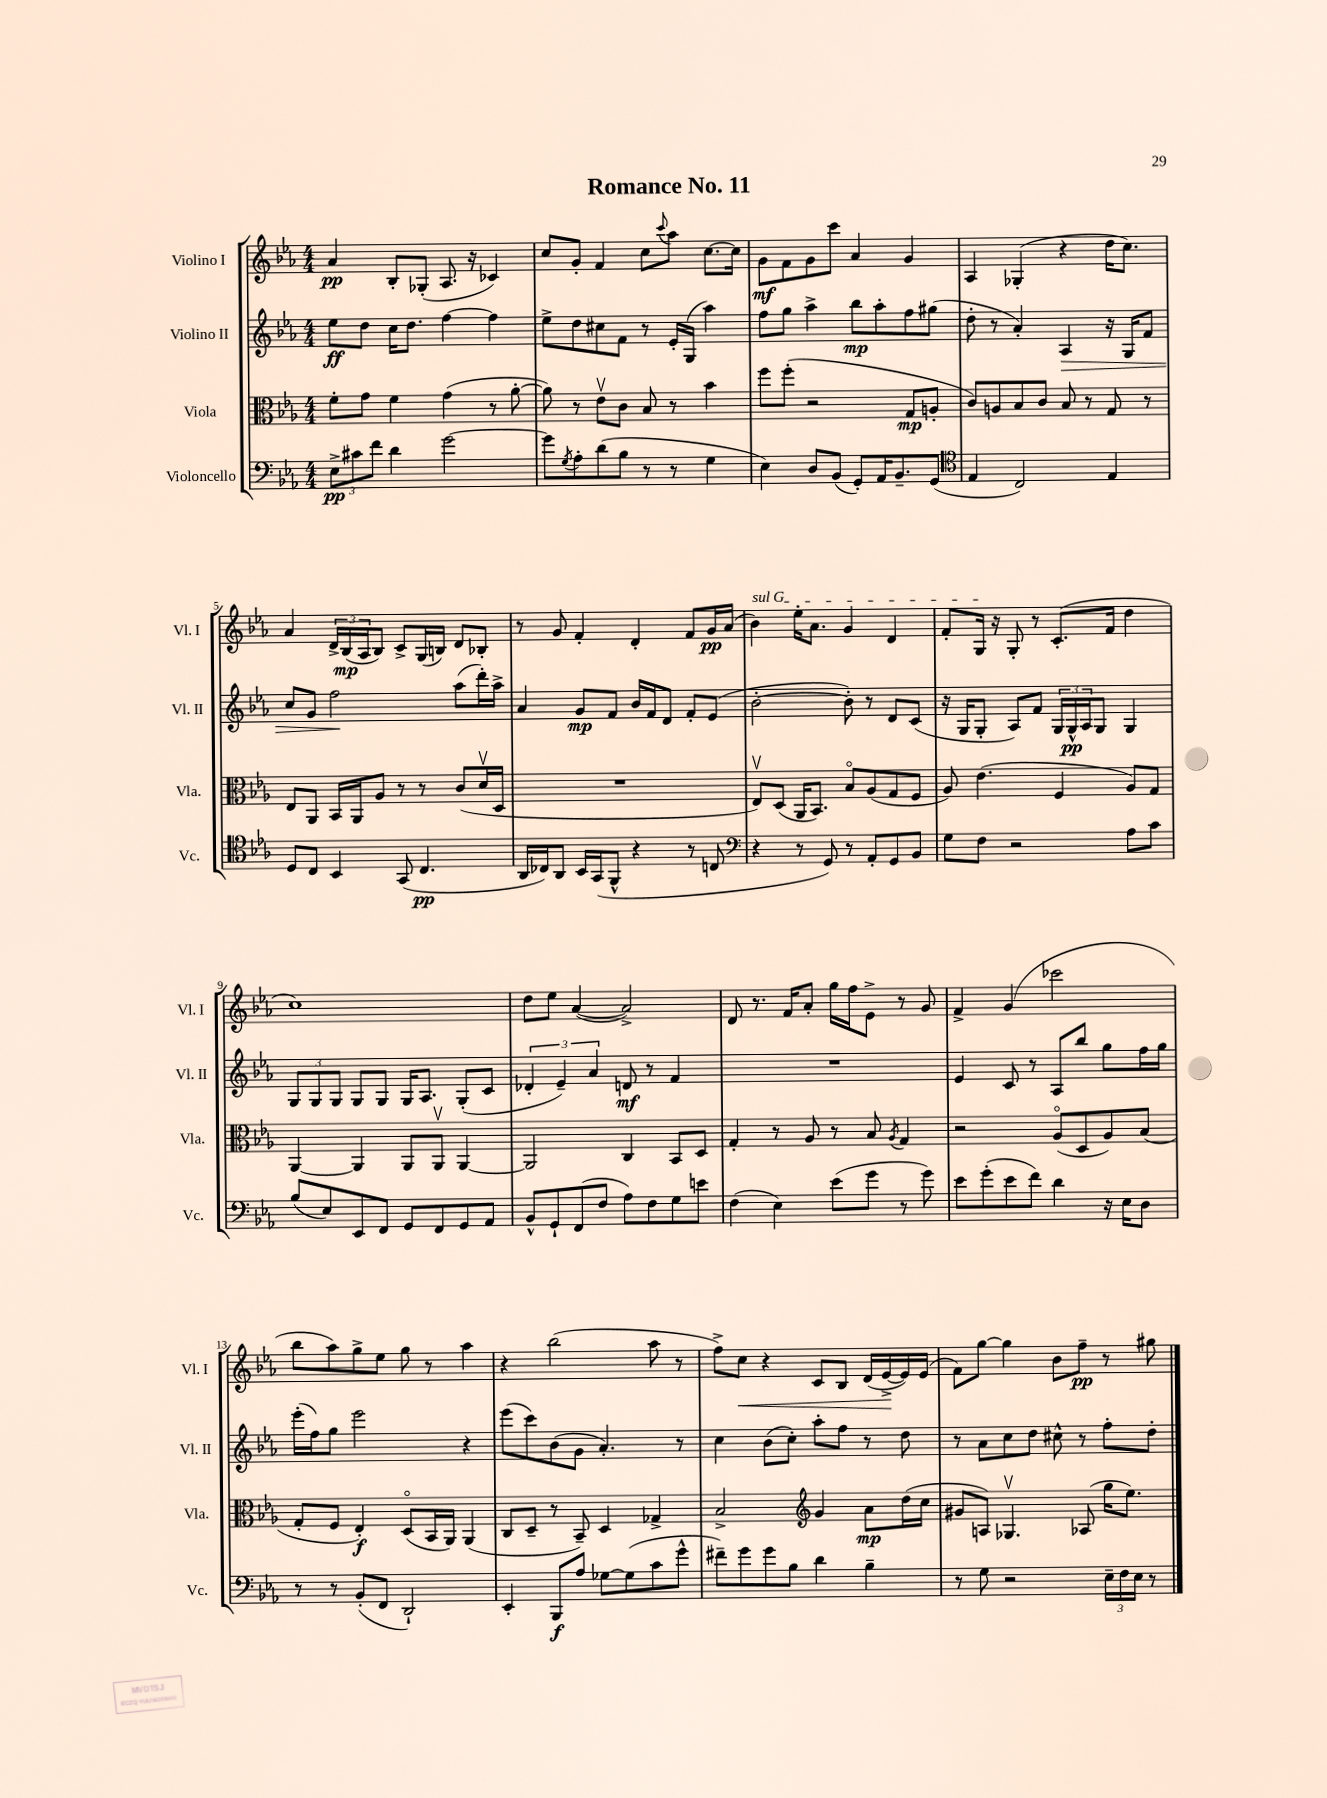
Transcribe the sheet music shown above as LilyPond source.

\header { title = "Romance No. 11" }
<<
\new StaffGroup <<
\new Staff = "s0" \with { instrumentName = "Violino I" shortInstrumentName = "Vl. I" } {
    \clef treble \key ees \major \numericTimeSignature \time 4/4
    aes'4\pp bes8-. ges8-.( aes8. r16 ces'4) |
    c''8 g'8-. f'4 c''8 \appoggiatura { c'''8 } aes''8 c''8.~ c''16 |
    g'8\mf f'8 g'8 c'''8 aes'4 g'4 |
    aes4 ges4-.( r4 d''16 c''8.) |
    aes'4 \tuplet 3/2 { d'16-> bes16\mp( aes16 } bes8) c'8-> g16( b16) d'8 bes8-. |
    r8 g'8 f'4-. d'4-. f'8 g'16\pp aes'16( |
    \once \override TextSpanner.bound-details.left.text = \markup { \italic "sul G" } bes'4\startTextSpan) ees''16-. aes'8. g'4 d'4 |
    f'8-. g16\stopTextSpan r16 g8-. r8 c'8.-.( f'16 d''4 |
    c''1) |
    d''8 ees''8 aes'4~( aes'2->) |
    d'8 r8. f'16 aes'8-. g''16 f''16 ees'8-> r8 g'8 |
    f'4-> g'4( ces'''2 |
    bes''8 aes''8) g''8-> ees''8 g''8 r8 aes''4 |
    r4 bes''2( aes''8 r8 |
    f''8->) c''8\< r4 c'8 bes8 d'16( ees'16~->\! ees'16) ees'16( |
    f'8) g''8~ g''4 bes'8 f''8--\pp r8 gis''8 \bar "|." |
}
\new Staff = "s1" \with { instrumentName = "Violino II" shortInstrumentName = "Vl. II" } {
    \clef treble \key ees \major \numericTimeSignature \time 4/4
    ees''8\ff d''8 c''16 d''8. f''4~ f''4 |
    ees''8-> d''8 cis''8 f'8 r8 ees'16-. g16( aes''4) |
    f''8 g''8 aes''4-> bes''8\mp aes''8-. f''8 gis''8( |
    d''8-. r8 aes'4-.) aes4\> r16 g16 f'8 |
    c''8 g'8 f''2\! aes''8( d'''16-.) aes''16-> |
    aes'4 g'8\mp f'8 bes'16 f'16 d'8 f'8-. ees'8( |
    bes'2~-. bes'8-.) r8 d'8 c'8( |
    r16 g16 g8-. aes8) f'8 \tuplet 3/2 { g16 g16-^\pp aes16 } g8 g4 |
    \tuplet 3/2 { g8 g8 g8 } g8 g8 g16 aes8. g8-.( c'8 |
    \tuplet 3/2 { des'4-. ees'4--) aes'4 } d'8\mf r8 f'4 |
    R1 |
    ees'4 c'8 r8 aes8 bes''8 g''8 f''16 g''16 |
    ees'''16-.( f''16) g''8 ees'''2 r4 |
    ees'''8( c'''8) bes'8( g'8 aes'4.-.) r8 |
    c''4 bes'8( c''8-.) aes''8-. f''8 r8 d''8 |
    r8 aes'8 c''8 d''8 cis''8-^ r8 f''8-. d''8-. \bar "|." |
}
\new Staff = "s2" \with { instrumentName = "Viola" shortInstrumentName = "Vla." } {
    \clef alto \key ees \major \numericTimeSignature \time 4/4
    f'8-. g'8 f'4 g'4( r8 aes'8~-. |
    aes'8) r8 ees'8\upbow c'8 bes8 r8 bes'4 |
    f''8 f''8-.( r2 g8\mp a8-. |
    c'8) a8 bes8 c'8 bes8 r8 g8 r8 |
    ees8 aes,8 bes,16 aes,16 aes8 r8 r8 c'8( d'16\upbow d16 |
    R1 |
    ees8\upbow) d8( aes,16 bes,8.) bes8\flageolet aes8( g8 f8 |
    aes8) ees'4.( f4 aes8) g8 |
    aes,4~ aes,4 aes,8 aes,8\upbow aes,4~ |
    aes,2 c4 bes,8 d8 |
    g4-. r8 aes8 r8 bes8 \acciaccatura { aes8 } g4 |
    r2 aes8\flageolet( d8 aes8) bes8( |
    g8-. f8 ees4-.\f) d8\flageolet( bes,16 aes,16) aes,4( |
    c8 d8-- r8 bes,8--) d4 ges4-> |
    bes2-> \clef treble g'4 aes'8\mp d''16( c''16 |
    gis'8 a8) ges4.\upbow aes8( g''16 ees''8.) \bar "|." |
}
\new Staff = "s3" \with { instrumentName = "Violoncello" shortInstrumentName = "Vc." } {
    \clef bass \key ees \major \numericTimeSignature \time 4/4
    \tuplet 3/2 { ees8->\pp cis'8 f'8 } d'4 g'2~ |
    g'8 \acciaccatura { g8 } aes8-. d'8( bes8 r8 r8 g4 |
    ees4) d8 bes,8( g,8-.) aes,16 bes,8.-- g,8( |
    \clef tenor ees4 c2) ees4 |
    d8 c8 bes,4 g,8( c4.\pp |
    aes,16 ces16) aes,8 bes,16 g,16( f,8-^ r4 r8 c8 |
    \clef bass r4 r8 g,8) r8 aes,8-. g,8 bes,8 |
    g8 f8 r2 aes8 c'8 |
    bes8( ees8) ees,8 f,8 g,8 f,8 g,8 aes,8 |
    bes,8-^ g,8-! f,8( f8 aes8) f8 g8 e'8 |
    f4( ees4) ees'8( g'8 r8 g'8) |
    ees'8 g'8-.( ees'8 f'8) d'4 r16 ees16 d8 |
    r8 r8 bes,8-.( f,8 d,2-!) |
    ees,4-. bes,,8\f aes8 ges8~ ges8( c'8 g'8-^ |
    fis'8--) g'8 g'8 bes8 d'4 bes4-- |
    r8 g8 r2 \tuplet 3/2 { ees16-- f16 ees16 } r8 \bar "|." |
}
>>
>>
